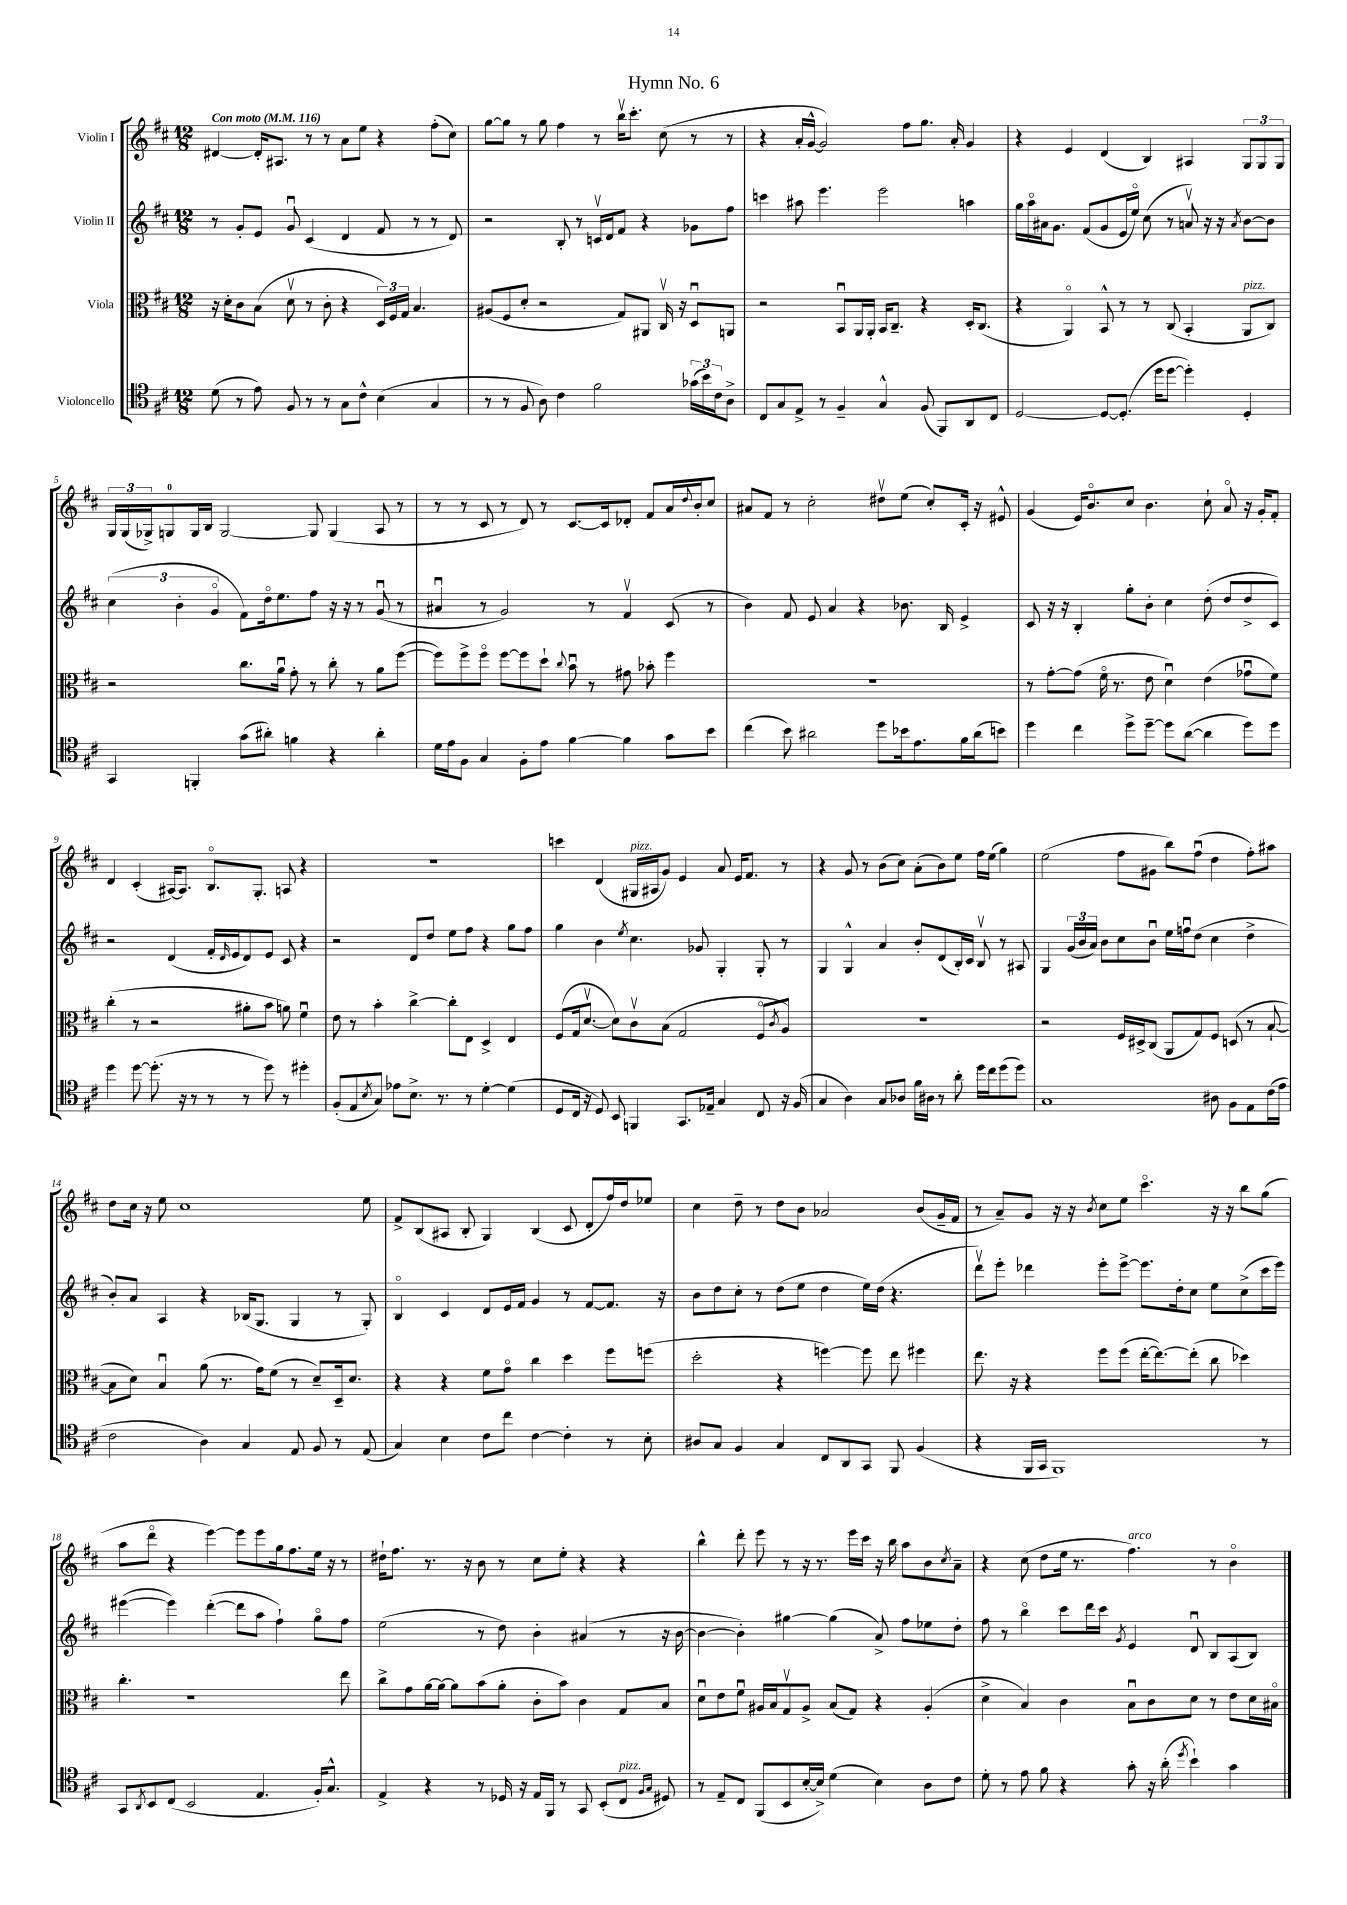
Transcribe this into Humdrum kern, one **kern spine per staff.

**kern	**kern	**kern	**kern
*staff4	*staff3	*staff2	*staff1
*clefC4	*clefC3	*clefG2	*clefG2
*k[f#c#]	*k[f#c#]	*k[f#c#]	*k[f#c#]
*M12/8	*M12/8	*M12/8	*M12/8
*MM116	*MM116	*MM116	*MM116
(8d\	16r	8r	[4d#/
.	16d'\LK	.	.
8r	8c#\	8g'/L	.
8e\)	(8B\J	8e/J	16d#'/]LK
.	.	.	8.A#/J
8F#/	8dv\	8gu/	.
8r	8r	(4c#/	8r
8r	8c#'\	.	8r
8G\L	4r	4d/	8a\L
8c#^^\J	.	.	8ee\J
(4B\	24D/LL)	8f#/	4r
.	24F#/	.	.
.	24G/JJ	.	.
.	4.B/	8r	.
4G/	.	8r	(8ff#'\L
.	.	8d/)	8cc#\J)
=	=	=	=
8r	(8A#/L	2r	[8gg\L
8r	8F#/	.	8gg\]J
8F#/	8d'/J	.	8r
8A\)	2r	.	8gg\
4c#\	.	8B'/	4ff#\
.	.	8r	.
2f#\	.	16cv/LL	8r
.	.	16d/J	.
.	8G/L)	8f#/J	16bbv\LK
.	.	.	8.ccc#'\J
.	8AA#/J	4r	.
.	16C#v/	.	(8cc#\
.	16r	.	.
(24g-\LL	8Du/L	8g-\L	8r
24b\)	.	.	.
24c#\J	.	.	.
8A^\J	8AA/J	8ff#\J	8r
=	=	=	=
8C#/L	2r	4ccc\	4r
8G/	.	.	.
8E^/J	.	8aa#\	16a'/LL
.	.	.	[16g^^/JJ
8r	.	4.eee\	2g/])
4F#~/	8BBu/L	.	.
.	16AA/L	.	.
.	16AA'/JJ	.	.
4G^^/	16BB/LK	2eee\	.
.	8.C#~/J	.	.
.	.	.	8ff#\L
(8F#/	4r	.	8.gg\J
8FF#/L)	.	.	.
.	.	.	16a'/
8AA/	16D'/LK	4aa\	4g/
.	(8.C#/J	.	.
8C#/J	.	.	.
=	=	=	=
[2D/	4r	16gg\LL	4r
.	.	16aao\	.
.	.	16a#\J	.
.	.	8.g\J	.
.	4AAo/)	.	4e/
.	.	(8f#/L	.
8D/_L	8BB^^/	8g/	(4d/
(8.D'/]J	8r	16e/L	.
.	.	16eeo/JJ)	.
.	8r	(8cc#\	4B/)
16dd\LK	.	.	.
[8dd\J	(8C#/	8r	.
4dd'\])	4BB'/	8av/)	4A#/
.	.	16r	.
.	.	16r	.
.	.	8qa/	.
4D'/	8AA/L	[8b\L	12G/L
.	.	.	12G/
.	8C#/J)	8b\]J	.
.	.	.	12G/J
=	=	=	=
4GG/	2r	(6cc#\	24G/LL
.	.	.	(24G/
.	.	.	24G-^/J)
.	.	.	8G/
.	.	6b'\	.
4FF'/	.	.	16G/L
.	.	.	16B/JJ
.	.	6go/	.
.	.	.	[2G/
(8g\L	8.cc#\L	8f#\L)	.
8a#'\J)	.	16ddo\k	.
.	16au\Jk	8.ee\	.
4f\	8g'\	.	.
.	8r	8ff#\J	8G/]
4r	8cc#'\	16r	(4G/
.	.	16r	.
.	8r	8r	.
4a#'\	8a\L	(8gu/	8A/
.	([8ff#\J	8r	8r
=	=	=	=
16d\LL	8ff#\]L)	4a#u/	8r
16e\J	.	.	.
8F#\J	8ff#^\	.	8r
4G/	8ff#o\J	8r	8c#/
.	[8ff#\L	2g/)	8r
8F#'\L	8ff#\]	.	8d/)
8e\J	8dd`\J	.	8r
.	8qqcc#/	.	.
[4f#\	8bu\	.	[8.c#/L
.	8r	8r	.
.	.	.	16c#/]k
4f#\]	8g#\	4f#v/	8d-'/J
.	8b-'\	.	8f#/L
8g\L	4ff#\	(8c#/	16a/L
.	.	.	8qqdd/
.	.	.	16b'/J
8b\J	.	8r	8cc#/J
=	=	=	=
(4cc#\	1.r	4b\)	8a#/L
.	.	.	8f#/J
8b\)	.	8f#/	8r
2a#\	.	8e/	2cc#'\
.	.	4a/	.
.	.	4r	.
8dd\L	.	.	8dd#v\L
16b-\k	.	8.b-\	(8ee\J
8.e\	.	.	.
.	.	.	8cc#'/L)
.	.	16B/	.
16f#\L	.	4e^/	16c#'/Jk
(16a#\J	.	.	16r
8b\J)	.	.	8e#^^/
=	=	=	=
4dd\	8r	8c#/	(4g/
.	[8g'\L	16r	.
.	.	16r	.
4cc#\	(8g\]J	4B'/	16e/LK)
.	.	.	8.bo/
.	16f#o\	.	.
.	8.r	.	.
8dd^\L	.	8gg'\L	8cc#/J
[8dd~\J	8e\	8b'\J	4.b\
8dd\]L	4du\)	4cc#\	.
([8a\J	.	.	.
4a\]	(4e\	(8dd'\	8cc#`\
.	.	8dd/L	8ao/
8dd\L)	8g-u\L	8dd^/	16r
.	.	.	16g'/LK
8dd\J	8f#\J)	8c#/J)	8f#'/J
=	=	=	=
4dd\	(4cc#'\	2r	4d/
[8dd\	8r	.	(4c#'/
(8.dd'\]	2r	.	.
.	.	(4d/	[16A#/LK)
16r	.	.	8.A#/]J
8r	.	.	.
8r	.	16f#'/LL	8.Bo/L
.	.	16qqd/	.
.	.	16e/J	.
8r	8a#'\L	8d/)	.
.	.	.	8.G'/J
8dd\)	8b\J	8e/J	.
8r	8a\)	8c#/	8A/
4dd#'\	4f#u\	4r	4r
=	=	=	=
(8F#'/L	8e\	2r	1.r
8E/	8r	.	.
8qB/	.	.	.
8G/J)	4b'\	.	.
8e-\L	.	.	.
8.B^\J	[4cc#^\	8d/L	.
.	.	8dd/J	.
8.r	.	.	.
.	8cc#'\]L	8ee\L	.
8r	8E\J	8ff#\J	.
[4d'\	4D^/	4r	.
(4d\]	4E/	8gg\L	.
.	.	8ff#\J	.
=	=	=	=
8D/L	(8F#/L	4gg\	4ccc\
16C#/Jk	16G/k	.	.
16r	[8.dv/J	.	.
8D/)	.	4b\	(4d/
8BB/	8d\]L)	.	.
.	.	8qee/	.
4FF/	8c#v\	4.cc#\	16G#/LL
.	.	.	16A#/J
.	(8B\J	.	8g/J)
8.GG/L	2G/	.	4e/
.	.	8g-/	.
16E-~/Jk	.	.	.
4G/	.	4G'/	8a/
.	.	.	16e/LK
.	.	.	8.f#/J
8C#/	8F#o/L	8G'/	.
.	8qc#/	.	.
16r	8A/J)	8r	8r
(16F#/	.	.	.
=	=	=	=
4G/	1.r	4G/	4r
4A\)	.	4G^^/	8g/
.	.	.	8r
8G/L	.	4a/	(8b\L
8A-/J	.	.	8cc#\J)
16f#\LL	.	8b'/L	(8a'\L
16A#\JJ	.	.	.
8r	.	(8d/	8b\)
8a'\	.	16B'/L)	8ee\J
.	.	16c#/JJ	.
16dd\LL	.	8Bv/	16ff#\LL
16cc#\J	.	.	(16ee\JJ
(8dd\	.	8r	4gg\)
8dd\J)	.	8A#/	.
=	=	=	=
1G	2r	4G/	(2ee\
.	.	(24g/LL	.
.	.	24b/	.
.	.	24a/JJ)	.
.	.	8b\L	.
.	16F#/LL	8cc#\	8ff#\L
.	16D#^/J	.	.
.	(8C#/J	8bu\J	8g#\J
.	8AA/L	16ee\LL	8bb\L)
.	.	16ffu\J	.
.	8G/)	(8dd\J	(8ff#u\J
8A#\	8F#/J	4cc#\	4dd\
8F#\L	(8D/	.	.
8E\	8r	4dd^\	8ff#'\L)
(16c#\L	[8B`/	.	8aa#\J
16e\JJ	.	.	.
=	=	=	=
2c#\	8B\]L	8b'/L)	8dd\L
.	8d\J)	8a/J	16cc#\Jk
.	.	.	16r
.	4Bu/	4A/	8ee\
.	.	.	1cc#
4A\)	(8a\	4r	.
.	8.r	.	.
4G/	.	(16B-/LK	.
.	16g\LK)	8.G/J	.
.	(8f#\J	.	.
8E/	8r	4G/	.
8F#/	8d~/L)	.	.
8r	16D~/k	8r	.
.	8.d/J	.	.
(8E/	.	8G'/)	8ee\
=	=	=	=
4G/)	4r	4Bo/	8f#^/L
.	.	.	(8B/
4B\	4r	4c#/	8A#/J
.	.	.	8B'/
8c#\L	8f#\L	8d/L	4G/)
8cc#\J	8go\J	16e/L	.
.	.	16f#/JJ	.
[4c#\	4cc#\	4g/	(4B/
4c#'\]	4dd\	8r	8c#/
.	.	[8f#/L	8d'/L
8r	8ff#\L	8.f#/]J	16ff#/L)
.	.	.	16dd/J
8B'\	(8ff\J	.	8ee-/J
.	.	16r	.
=	=	=	=
8A#/L	2dd'\	8b\L	4cc#\
8G/J	.	8dd\	.
4F#/	.	8cc#'\J	8dd~\
.	.	8r	8r
4G/	4r	(8dd\L	8dd\L
.	.	8ee\J	8b\J
8C#/L	[4ff\)	4dd\	2a-/
8AA/	.	.	.
8GG/J	8ff\]	16ee\LL)	.
.	.	(16dd\JJ	.
8FF#/	8ee\	4.r	.
(4F#/	4ff#\	.	(8b/L
.	.	.	16g~/L
.	.	.	16f#/JJ
=	=	=	=
4r	8.ee\	8dddv\L)	8r
.	.	8eee'\J	8a~/L)
.	16r	.	.
16FF#/LL	4r	4ddd-\	8g/J
16GG/JJ	.	.	.
1FF#)	.	.	16r
.	.	.	16r
.	.	.	8qb/
.	8ff#\L	8eee'\L	8cc#\L
.	(8ff#\J	[8eee^\J	8ee\J
.	[16ee'\LK	8.eee\]L	4.ccc#o\
.	8.ee\_)	.	.
.	.	16dd'\k	.
.	(8ee'\]J	8cc#\J	.
.	8cc#\	8ee\L	16r
.	.	.	16r
.	4dd-\)	(8cc#^\	8bb\L
8r	.	16ccc#\L	(8gg\J
.	.	16eee\JJ)	.
=	=	=	=
8GG/L	4.cc#'\	([4eee#\	8aa\L
8qAA/	.	.	.
8BB/	.	.	8dddo\J
(8C#/J	.	4eee#\])	4r
2BB/	1r	.	.
.	.	([4ddd'\	[4eee\)
.	.	8ddd\]L	8eee\]L
4.E/	.	8aa\J	8eee\
.	.	4ff#`\)	16gg\k
.	.	.	8.ff#\
16F#'/LK)	.	8ggo\L	16ee\Jk
8.G^^/J	.	.	16r
.	8ee\	8ff#\J	8r
=	=	=	=
4E^/	8cc#^\L	(2ee\	16dd#`\LK
.	.	.	8.ff#\J
.	8g\	.	.
4r	[16a\L	.	8.r
.	16a\_JJ	.	.
.	8a\]L	.	.
.	.	.	16r
8r	(8b\	8r	8b\
16D-/	8a'\J	8dd\)	8r
16r	.	.	.
16E/LL	8c#'\L	4b'\	8cc#\L
16FF#/JJ	.	.	.
8r	8b\J)	.	8ee'\J
8GG/	4c#\	(4a#/	4r
(8BB'/L	.	.	.
8C#/J	8G/L	8r	4r
16qqF#/LL	.	.	.
16qqG/JJ	.	.	.
8D#/)	8B/J	16r	.
.	.	[16b\	.
=	=	=	=
8r	8du\L	4b\_	4bb^^\
8E~/L	8e\	.	.
8C#/J	8f#u\J	4b'\])	8ddd'\
(8FF#/L	16A#/LL	.	8eee\
.	16B/J	.	.
8BB/	8Gv/	[4gg#\	8r
[16B'/L	8A#^/J	.	16r
16B^/]JJ)	.	.	8.r
(4d\	(8B/L	(4gg#\]	.
.	8G/J)	.	16eee\LL
.	.	.	16ccc#\JJ
4B\)	4r	8a^/)	16r
.	.	.	16bb\
.	.	8ff#\L	8aa\L
8A\L	(4A#'/	8ee-\	8b\
.	.	.	8qcc#/
8c#\J	.	8dd'\J	8a~\J
=	=	=	=
8d'\	4d^\	8ff#\	4r
8r	.	8r	.
8e\	4B/)	4bbo\	(8cc#\
8f#\	.	.	8dd\L
4r	4c#\	8ccc#\L	16ee\Jk
.	.	.	8.r
.	.	16ddd\L	.
.	.	16ccc#\JJ	.
.	.	8qg/	.
8g'\	8Bu\L	4e/	4.ff#\)
16r	8c#\	.	.
(16a'\	.	.	.
8qdd/	.	.	.
4b`\)	8d\J	8du/	.
.	8r	8B/L	8r
4g\	8e\L	(8A/	4bo\
.	16d\L	8B/J)	.
.	16B#o\JJ	.	.
==	==	==	==
*-	*-	*-	*-
